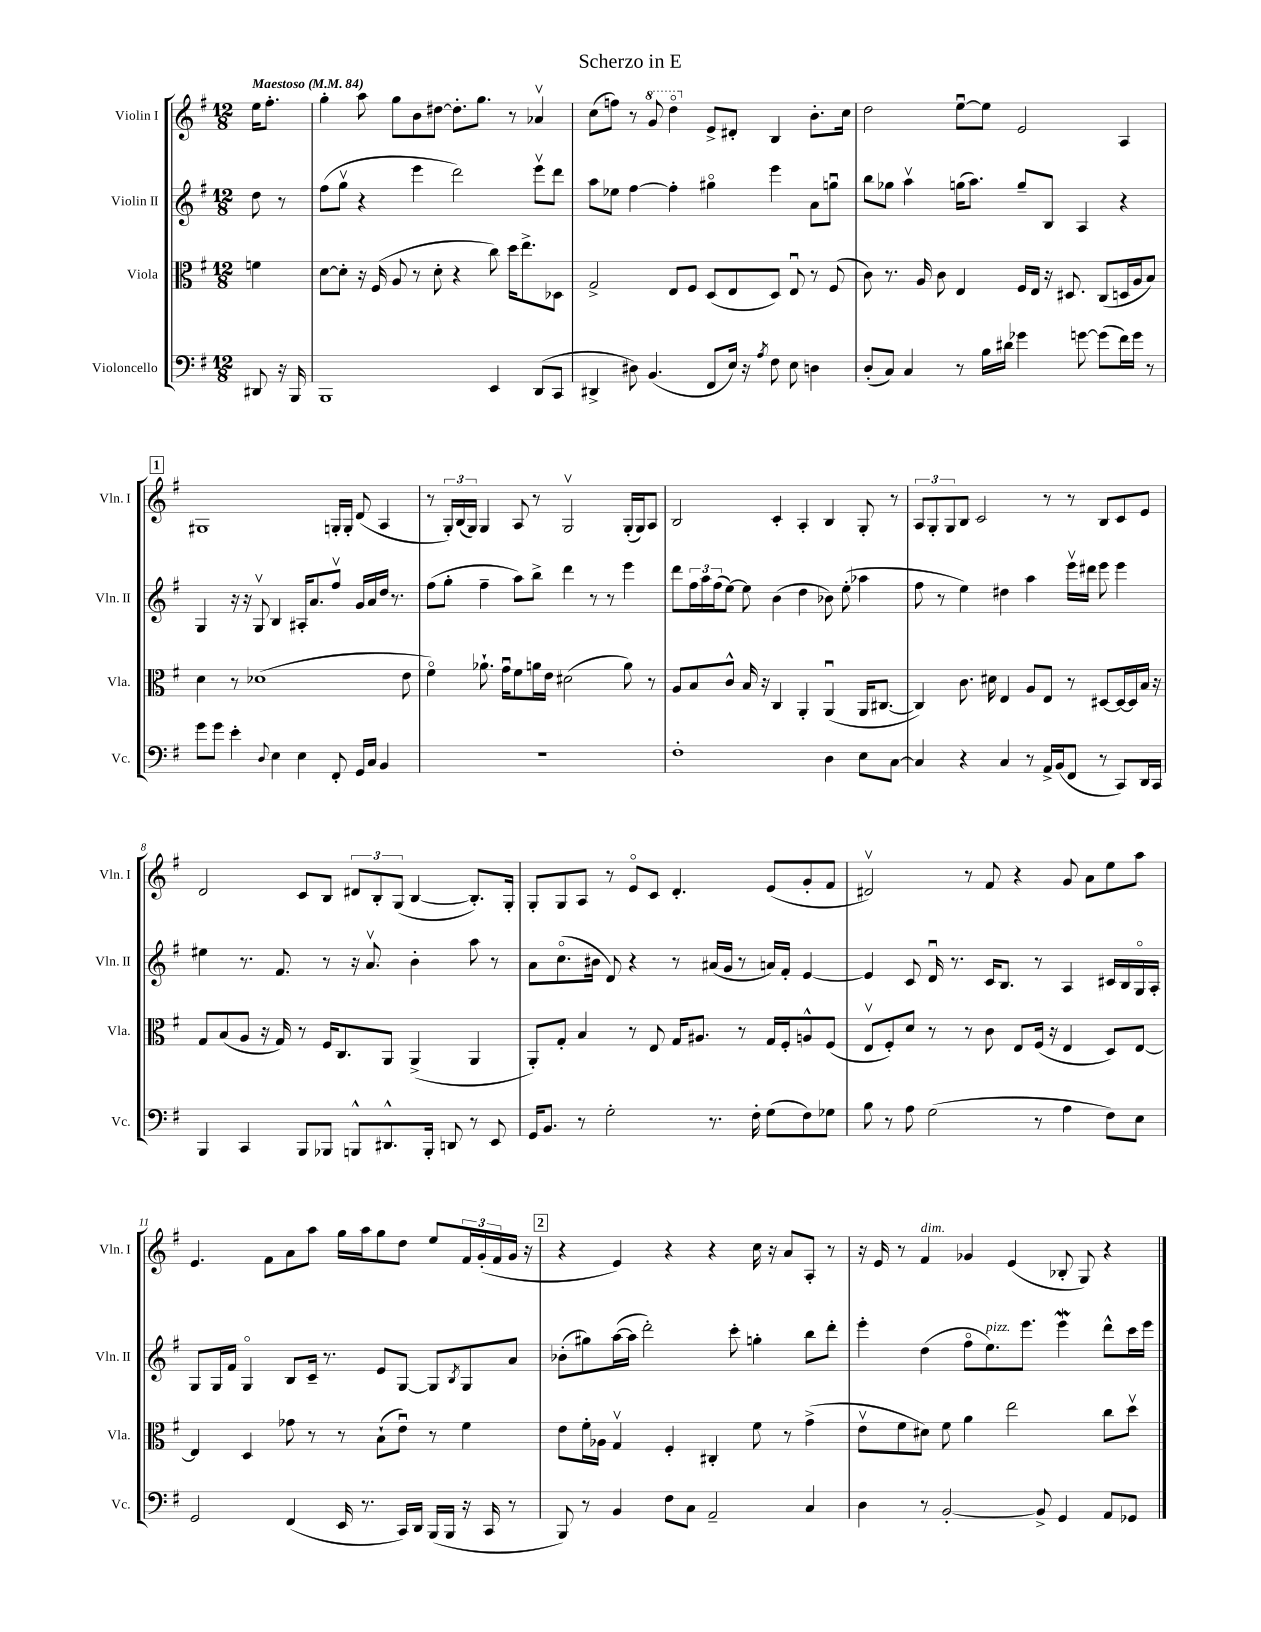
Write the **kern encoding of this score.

**kern	**kern	**kern	**kern
*part4	*part3	*part2	*part1
*staff4	*staff3	*staff2	*staff1
*I"Violoncello	*I"Viola	*I"Violin II	*I"Violin I
*I'Vc.	*I'Vla.	*I'Vln. II	*I'Vln. I
*clefF4	*clefC3	*clefG2	*clefG2
*k[f#]	*k[f#]	*k[f#]	*k[f#]
*M12/8	*M12/8	*M12/8	*M12/8
*MM84	*MM84	*MM84	*MM84
=	=	=	=
!	!	!	!LO:TX:a:B:t=Maestoso
8DD#X/	4fn\	8dd\	16ee\KL
.	.	.	8.ff#'\J
16r	.	8r	.
16BBB/	.	.	.
=1	=1	=1	=1
1BBB	[8d\L	(8ff#\L	4gg'\
.	8d'\J]	8ggv\J	.
.	16r	4r	8aa\
.	(16F#/	.	.
.	8A/	.	8gg\L
.	8r	4eee\	8b\
.	8d'\	.	[8dd#X\J
.	4r	2ddd\)	8.dd#'\L]
.	.	.	8.gg\J
4EE/	8cc\)	.	.
.	16dd\KL	.	8r
.	8.ee^\	.	.
(8DD/L	.	8eeev\L	4a-Xv/
8CC/J	8D-X\J	8ddd\J	.
=2	=2	=2	=2
4DD#X^/	2G^/	8aa\L	(8cc\L
.	.	8ee-X\J	8ffn\J)
8D#X\)	.	[4ff#\	8r
*	*	*	*8va
(4.BB/	.	.	8gg/
.	8E/L	4ff#'\]	4ddd\
.	8F#/J	.	.
*	*	*	*X8va
8FF#/L	(8D/L	4gg#X\	8e^/L
16E/Jk)	8E/	.	8d#X'/J
16r	.	.	.
8qA/	.	.	.
8F#\	8D/J)	4eee\	4B/
8E\	8Eu/	.	.
4Dn\	8r	8a\L	8.b'\L
.	(8F#/	8ggnu\J	.
.	.	.	16cc\Jk
=3	=3	=3	=3
(8D'/L	8c\)	8bb\L	2dd\
8C/J)	8.r	8gg-X\J	.
4C/	.	4aav\	.
.	16A/	.	.
.	8c\	.	.
8r	4E/	(16ggn\KL	[8eeu\L
.	.	8.aa\J)	.
16B\LL	.	.	8ee\J]
16d#X\JJ	.	.	.
4g-X\	16F#/LL	8gg~/L	2e/
.	16E/JJ	.	.
.	16r	8B/J	.
.	8.D#X/	.	.
[8gn\	.	4A/	.
(8g\L]	(8C/L	.	.
16f#\L)	16Dn/L	4r	4A/
16g\JJ	16A/J	.	.
8r	8B/J)	.	.
!!LO:LB:g=z
!!LO:REH:place=s1:t=1
=4	=4	=4	=4
8g\L	4d\	4G/	1G#X
8g\J	.	.	.
4e'\	8r	16r	.
.	.	16r	.
.	(1d-X	8Gv/	.
8qqD/	.	.	.
4E\	.	4B/	.
4E\	.	16A#X'/KL	.
.	.	8.a/	.
8FF#'/	.	8ff#v/J	16Gn'/LL
.	.	.	16G'/JJ
16GG/LL	.	16g/LL	(8d/
16C/JJ	.	16a/	.
4BB/	.	16dd/JJ	4A/
.	.	8.r	.
.	8e\	.	.
=5	=5	=5	=5
1.r	4f#\)	(8ff#\L	8r
.	.	8gg'\J	24G'/LL)
.	.	.	(24B/
.	.	.	24G/JJ)
.	8.a-X`\	4ff#~\	4G/
.	16gu\KL	.	.
.	8f#\	8aa\L)	8A/
.	16an\L	8bb^\J	8r
.	16e\JJ	.	.
.	(2d#X\	4ddd\	2Gv/
.	.	8r	.
.	.	8r	.
.	8a\)	4eee\	(16G'/LL
.	.	.	16G/J)
.	8r	.	8A/J
=6	=6	=6	=6
1F#'	8A/L	8ddd\L	2B/
.	8B/	24ff#\L	.
.	.	24aa\	.
.	.	(24ff#\J	.
.	8c^^/J	[8ee\J)	.
.	16B/	8ee\]	.
.	16r	.	.
.	4C/	(4b\	4c'/
.	4AA'/	4dd\	4A'/
4D\	(4AAu/	8b-X\)	4B/
.	.	(8ee'\	.
8E\L	16AA/KL	4aa-X\	8G'/
.	[8.C#X/J	.	.
[8C\J	.	.	8r
=7	=7	=7	=7
4C/]	4C#/])	8ff#\	12A/L
.	.	.	12G'/
.	.	8r	.
.	.	.	12G/
4r	8.c\	4ee\)	8B/J
.	.	.	2c/
.	16d#X\	.	.
4C/	4E/	4dd#X\	.
8r	8A/L	4aa\	.
16AA^/LL	8E/J	.	8r
(16BB/J	.	.	.
8FF#/J	8r	16eeev\LL	8r
.	.	16ddd#X\JJ	.
8r	[8D#X/L	8eee\	8B/L
8CC/L)	16D#/L_	4eee\	8c/
.	16D#/]	.	.
16DD/L	16B/JJ	.	8e/J
16CC/JJ	16r	.	.
!!LO:LB:g=z
=8	=8	=8	=8
4BBB/	8G/L	4ee#X\	2d/
.	(8B/	.	.
4CC/	8A/J	8.r	.
.	16r	.	.
.	16G/)	8.f#/	.
8BBB/L	8r	.	8c/L
8BBB-X/J	16F#/KL	8r	8B/J
.	8.C/	.	.
8BBBn^^/L	.	16r	12d#X/L
.	.	8.av/	.
.	.	.	12B'/
8.DD#X^^/	8AA/J	.	.
.	.	.	(12G/J
.	(4AA^/	4b'\	[4B/
16BBB'/Jk	.	.	.
8DDn/	.	.	.
8r	4AA/	8aa\	8.B'/L])
8EE/	.	8r	.
.	.	.	16G'/Jk
=9	=9	=9	=9
16GG/KL	8AA'/L)	8a\L	8G'/L
8.BB/J	.	.	.
.	8G'/J	(8.cc\	8G/
8r	4B/	.	8A/J
.	.	16b#X\Jk	.
2G'\	.	8d/)	8r
.	8r	4r	8e/L
.	8E/	.	8c/J
.	16G/KL	8r	4.d'/
.	8.A#X/J	.	.
8.r	.	(16a#X/LL	.
.	.	16g/JJ	.
.	8r	8r	.
16F#'\	.	.	.
(8G\L	16G/LL	16an/LL)	(8e/L
.	16F#'/J	16f#'/JJ	.
8F#\)	8An^^/	[4e/	8g'/
8G-X\J	(8F#/J	.	8f#/J
=10	=10	=10	=10
8B\	8Ev/L	4e/]	2d#Xv/)
8r	8F#'/)	.	.
8A\	8d/J	8c/	.
(2G\	8r	16du/	.
.	.	8.r	.
.	8r	.	8r
.	8c\	16c/KL	8f#/
.	.	8.B/J	.
.	8E/L	.	4r
8r	(16F#/Jk	8r	.
.	16r	.	.
4A\	4E/	4A/	8g/
.	.	.	8a\L
8F#\L)	8D/L)	16c#X/LL	8ee\
.	.	16B/	.
8E\J	[8E/J	16G/	8aa\J
.	.	16A'/JJ	.
!!LO:LB:g=z
=11	=11	=11	=11
2GG/	4E/]	8G/L	4.e/
.	.	16G/L	.
.	.	16f#/JJ	.
.	4D/	4G/	.
.	.	.	8f#\L
(4FF#/	8g-X\	8B/L	8a\
.	8r	16c~/Jk	8aa\J
.	.	8.r	.
16EE/	8r	.	16gg\LL
8.r	.	.	16aa\J
.	(8B`\L	8e/L	8gg\
16CC/LL)	8eu\J)	[8G/J	8dd\J
16DD/JJ	.	.	.
(16BBB/LL	8r	8G/L]	8ee/L
16BBB/JJ	.	.	.
.	.	8qB/	.
16r	4f#\	8G/	24f#/L
.	.	.	(24g'/
16CC/	.	.	.
.	.	.	24f#/
8r	.	8a/J	16g/JJ
.	.	.	16r
!!LO:REH:place=s1:t=2
=12	=12	=12	=12
8BBB/)	8e\L	(8b-X'\L	4r
8r	16f#'\L	8gg#X\)	.
.	16A-X\JJ	.	.
4BB/	4Gv/	([16aa\L	4e/)
.	.	16aa\JJ]	.
.	.	2ddd'\)	.
8F#\L	4F#'/	.	4r
8C\J	.	.	.
2AA~/	4C#X'/	.	4r
.	.	8ccc'\	.
.	8f#\	4ggn'\	16cc\
.	.	.	16r
.	8r	.	8a/L
4C/	(4g^\	8bb\L	8A'/J
.	.	8ddd'\J	8r
=13	=13	=13	=13
4D\	8ev\L	4eee'\	16r
.	.	.	16e/
.	8f#\	.	8r
!	!	!	!LO:TX:a:i:t=dim.
8r	8d#X\J)	(4dd\	4f#/
[2BB'/	8f#\	.	.
.	4a\	8ff#\L	4g-X/
!	!	!LO:TX:a:i:t=pizz.	!
.	.	8.ee\)	.
.	2ee\	.	(4e/
.	.	8.eee\J	.
8BB^/]	.	.	.
4GG/	.	4eeeW\	8B-X'/
.	.	.	8G/)
8AA/L	8cc\L	8ddd^^\L	4r
8GG-X/J	8ddv\J	16ccc\L	.
.	.	16eee\JJ	.
==	==	==	==
*-	*-	*-	*-
